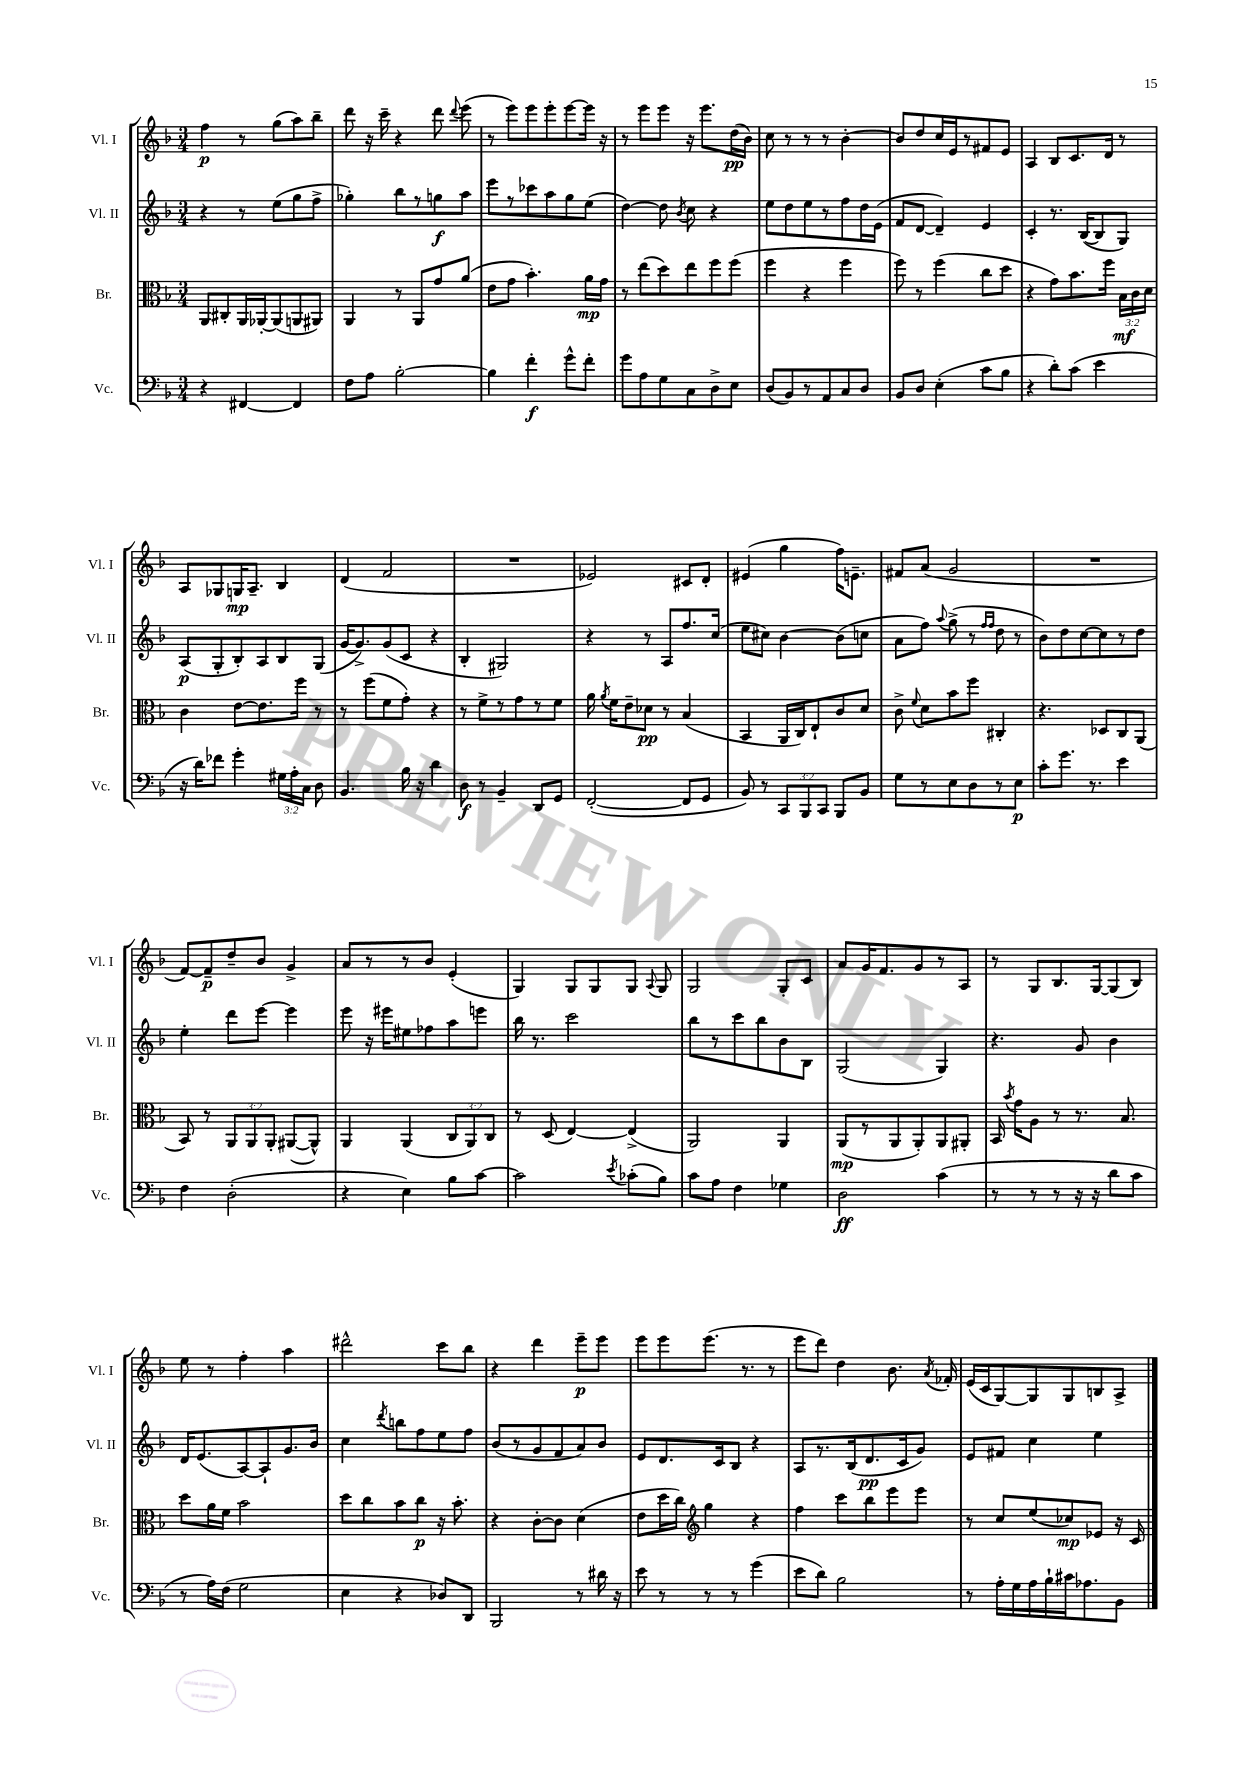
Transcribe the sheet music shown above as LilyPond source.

<<
\new StaffGroup <<
\new Staff = "s0" \with { instrumentName = "Vl. I" shortInstrumentName = "Vl. I" } {
    \clef treble \key f \major \numericTimeSignature \time 3/4
    \autoBeamOff f''4\p r8 g''8[( a''8) bes''8]-- |
    d'''8 r16 c'''16-- r4 d'''8 \appoggiatura { d'''8 } e'''8( |
    r8 e'''8[) e'''8 e'''8-. e'''8~ e'''16] r16 |
    r8 e'''8[ e'''8] r16 e'''8.[ d''16\pp( bes'16]) |
    c''8 r8 r8 r8 bes'4~-. |
    bes'8[ d''8 c''16 e'16 r8 fis'8 e'8] |
    a4 bes8[ c'8. d'16] r8 |
    a8[ ges8 g16\mp a8.]-- bes4 |
    d'4( f'2 |
    R2. |
    ees'2) cis'8[ d'8]-. |
    eis'4( g''4 f''16[) e'8.]-- |
    fis'8[ a'8]( g'2 |
    R2. |
    f'8[~) f'8--\p d''8-- bes'8] g'4-> |
    a'8[ r8 r8 bes'8] e'4-.( |
    g4) g8[ g8 g8] \appoggiatura { a8 } g8 |
    g2 g8[-. c'8] |
    a'8[ g'16 f'8. g'8 r8 a8] |
    r8 g8[ bes8. g16~ g8( bes8]) |
    e''8 r8 f''4-. a''4 |
    dis'''2-^ c'''8[ bes''8] |
    r4 d'''4 e'''8[--\p e'''8] |
    e'''8[ e'''8 e'''8.]( r8. r8 |
    e'''8[ d'''8]) d''4 bes'8. \acciaccatura { a'8 } fes'16-. |
    e'16[( c'16 g8~) g8 g8 b8 a8]-> \bar "|." |
}
\new Staff = "s1" \with { instrumentName = "Vl. II" shortInstrumentName = "Vl. II" } {
    \clef treble \key f \major \numericTimeSignature \time 3/4
    \autoBeamOff r4 r8 e''8[( g''8 f''8]-> |
    ges''4-.) bes''8[ r8 g''8\f a''8] |
    e'''8[ r8 ces'''8 a''8 g''8 e''8]( |
    d''4~) d''8 \acciaccatura { bes'8 } c''8 r4 |
    e''8[ d''8 e''8 r8 f''8 d''16 e'16]( |
    f'8[ d'8]~ d'4--) e'4 |
    c'4-. r8. bes16[~( bes8 g8]) |
    a8[\p( g8-. bes8-.) a8 bes8 g8]( |
    g'16[~ g'8.->) g'8( c'8] r4 |
    bes4-. gis2) |
    r4 r8 a8[ f''8. c''16]( |
    e''8[ cis''8]) bes'4~ bes'8[( c''8] |
    a'8[ f''8]) \appoggiatura { a''8 } g''8->( r8 \grace { f''16[ f''16] } d''8 r8 |
    bes'8[) d''8 c''8~ c''8 r8 d''8] |
    e''4-. d'''8[ e'''8]~ e'''4 |
    e'''8 r16 eis'''16[ eis''8 fes''8 a''8 e'''8] |
    bes''16 r8. c'''2 |
    bes''8[ r8 c'''8 bes''8 bes'8 bes8] |
    g2( g4) |
    r4. g'8 bes'4 |
    d'16[ e'8.( a8~) a8-! g'8. bes'16] |
    c''4 \acciaccatura { d'''8 } b''8[ f''8 e''8 f''8] |
    bes'8[( r8 g'8 f'8 a'8) bes'8] |
    e'8[ d'8. c'16 bes8] r4 |
    a8[ r8. bes16( d'8.\pp c'16 g'8]) |
    e'8[ fis'8] c''4 e''4 \bar "|." |
}
\new Staff = "s2" \with { instrumentName = "Br." shortInstrumentName = "Br." } {
    \clef alto \key f \major \numericTimeSignature \time 3/4 \override Staff.TupletNumber.text = #tuplet-number::calc-fraction-text
    \autoBeamOff a,8[ cis8-. a,16 aes,16~-. aes,8( a,8 ais,8]) |
    a,4 r8 a,8[ g'8 a'8]( |
    e'8[ g'8] bes'4.-.) a'16[\mp g'16] |
    r8 e''8[( d''8) e''8 f''8 f''8]( |
    f''4 r4 f''4 |
    f''8) r8 f''4( c''8[ d''8] |
    r4 g'8[) bes'8. f''16] \tuplet 3/2 { bes16[\mf c'16 d'16] } |
    c'4 e'8[~ e'8. f''16] r8 |
    r8 f''8[( f'8 g'8]-.) r4 |
    r8 f'8[-> r8 g'8 r8 f'8] |
    a'16 \acciaccatura { a'8 } f'16[ e'8-- des'8]\pp r8 bes4( |
    bes,4 a,16[ c16) e8-! c'8 d'8] |
    c'8-> \appoggiatura { f'8 } d'8[ bes'8 f''8] cis4-. |
    r4. des8[ c8 a,8]( |
    bes,8) r8 \tuplet 3/2 { a,8[ a,8 a,8]-. } ais,8[~( ais,8]-^) |
    a,4 a,4( \tuplet 3/2 { c8[ a,8) c8] } |
    r8 d8( e4~) e4->( |
    a,2) a,4 |
    a,8[\mp( r8 a,8 a,8-.) a,8 ais,8]-. |
    bes,16 \acciaccatura { bes'8 } g'16[ a8] r8 r8. bes8. |
    d''8[ a'16 f'16] bes'2 |
    d''8[ c''8 bes'8 c''8]\p r16 bes'8.-. |
    r4 c'8[~-. c'8] d'4( |
    e'8[ d''16 c''16]) \clef treble g''4 r4 |
    f''4 c'''8[ bes''8 e'''8 e'''8] |
    r8 c''8[ e''8( ces''8\mp) ees'8] r16 c'16 \bar "|." |
}
\new Staff = "s3" \with { instrumentName = "Vc." shortInstrumentName = "Vc." } {
    \clef bass \key f \major \numericTimeSignature \time 3/4 \override Staff.TupletNumber.text = #tuplet-number::calc-fraction-text
    \autoBeamOff r4 fis,4~ fis,4 |
    f8[ a8] bes2~-. |
    bes4 f'4-.\f g'8[-^ f'8]-. |
    g'8[ a8 g8 c8 d8-> e8] |
    d8[( bes,8) r8 a,8 c8 d8] |
    bes,8[ d8] e4-.( c'8[ bes8] |
    r4 d'8[-.) c'8]( e'4 |
    r16 d'16[) fes'8] g'4-. \tuplet 3/2 { gis16[ a16-. c16] } d8 |
    bes,4. bes16 r16 d'4 |
    d8\f r8 bes,4-- d,8[ g,8] |
    f,2~-.( f,8[ g,8] |
    bes,8) r8 \tuplet 3/2 { c,8[ bes,,8 c,8] } bes,,8[ bes,8] |
    g8[ r8 e8 d8 r8 e8]\p |
    c'8[-. g'8.] r8. e'4 |
    f4 d2-.( |
    r4 e4) bes8[ c'8]~ |
    c'2 \acciaccatura { e'8 } ces'8[-.( bes8]) |
    c'8[ a8] f4 ges4 |
    d2\ff c'4( |
    r8 r8 r8 r16 r16 d'8[ c'8] |
    r8 a16[) f16]( g2 |
    e4 r4 des8[) d,8] |
    bes,,2 r8 dis'16 r16 |
    e'8 r8 r8 r8 g'4( |
    e'8[ d'8]) bes2 |
    r8 a16[-. g16 a16 bes16-! cis'16 aes8. bes,8] \bar "|." |
}
>>
>>
\layout { \context { \Score \remove "Bar_number_engraver" } }
